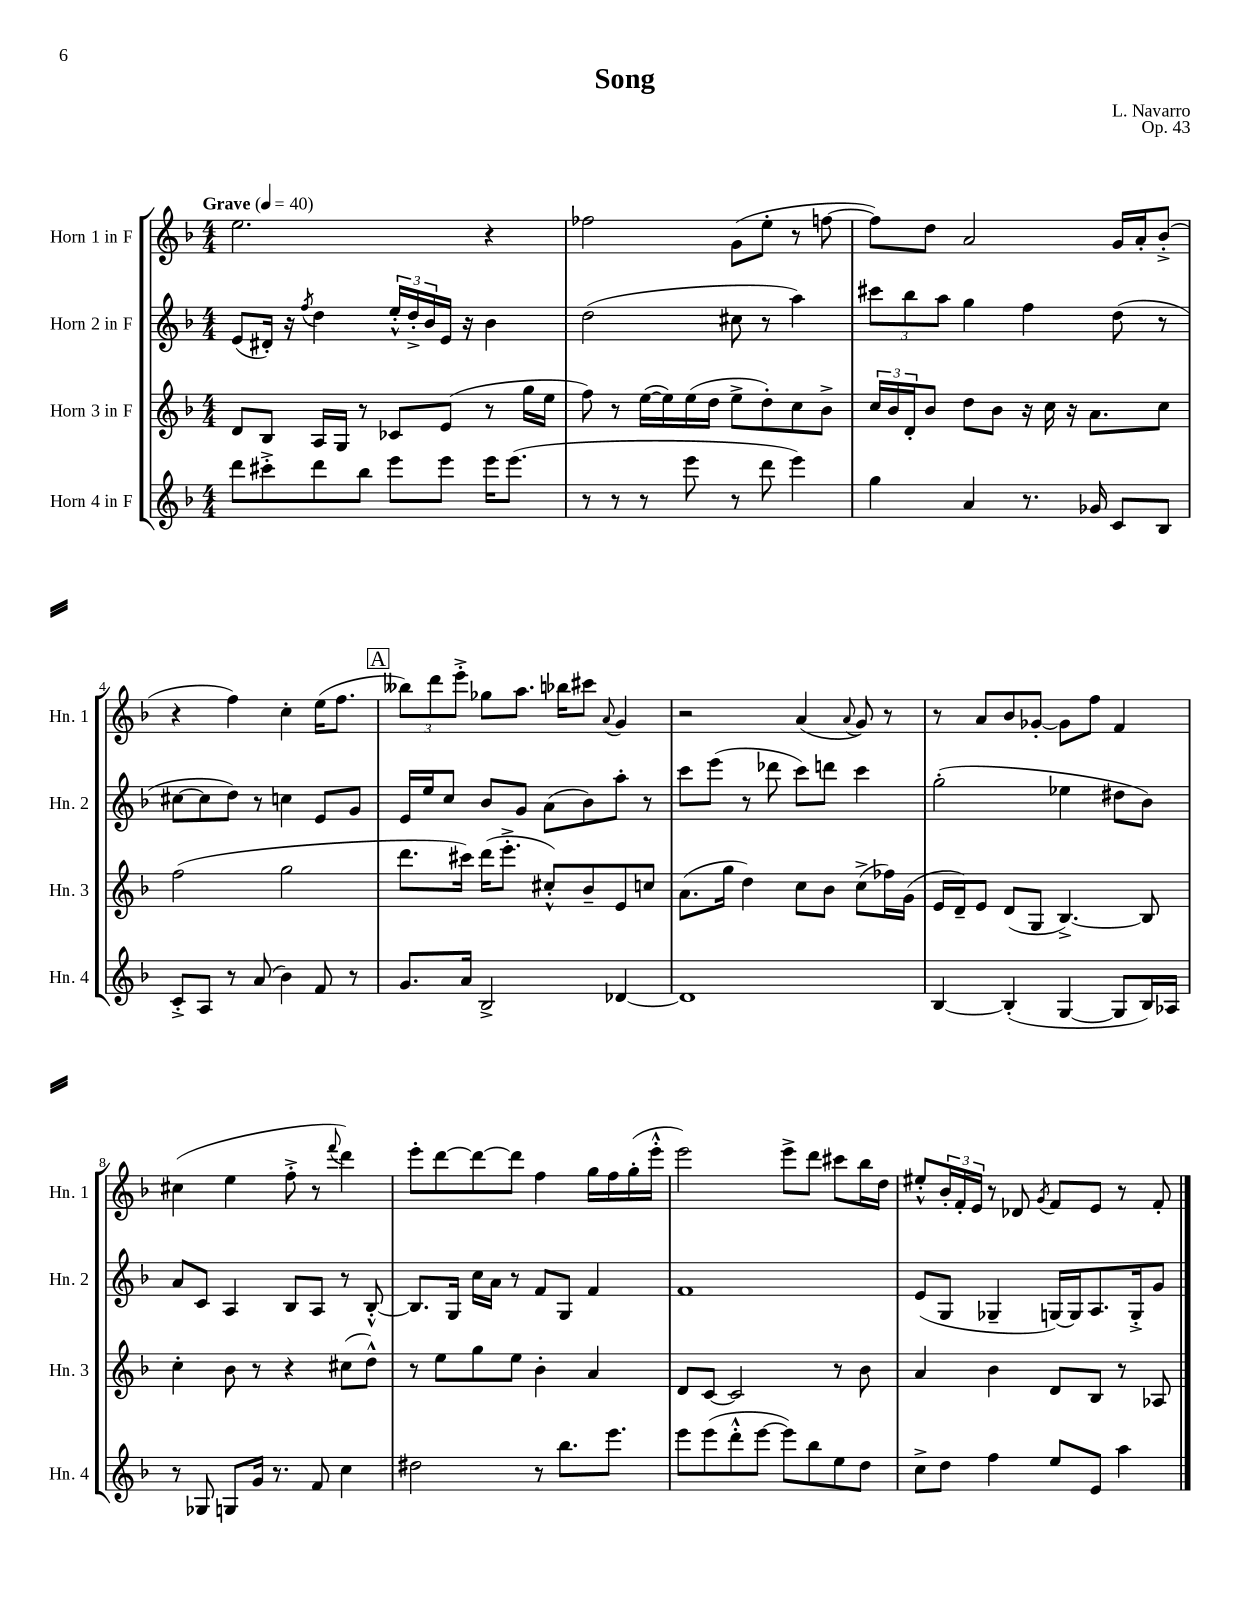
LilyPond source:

\header { title = "Song" composer = "L. Navarro" opus = "Op. 43" }
<<
\new StaffGroup <<
\new Staff = "s0" \with { instrumentName = "Horn 1 in F" shortInstrumentName = "Hn. 1" } {
    \clef treble \key f \major \numericTimeSignature \time 4/4 \tempo "Grave" 4 = 40
    e''2. r4 |
    fes''2 g'8( e''8-. r8 f''8~ |
    f''8) d''8 a'2 g'16 a'16-. bes'8-.->( |
    r4 f''4) c''4-. e''16( f''8. |
    \mark \markup { \box "A" } \tuplet 3/2 { beses''8) d'''8 e'''8-.-> } ges''8 a''8. bes''16 cis'''8 \appoggiatura { a'8 } g'4 |
    r2 a'4( \appoggiatura { a'8 } g'8) r8 |
    r8 a'8 bes'8 ges'8~-. ges'8 f''8 f'4 |
    cis''4( e''4 f''8-.-> r8 \appoggiatura { f'''8 } d'''4) |
    e'''8-. d'''8~ d'''8~ d'''8 f''4 g''16 f''16 g''16-.( e'''16-.-^ |
    e'''2) e'''8-> d'''8 cis'''8 bes''16 d''16 |
    eis''8-.-^ \tuplet 3/2 { bes'16-. f'16-. e'16 } r8 des'8 \acciaccatura { g'8 } f'8 e'8 r8 f'8-. \bar "|." |
}
\new Staff = "s1" \with { instrumentName = "Horn 2 in F" shortInstrumentName = "Hn. 2" } {
    \clef treble \key f \major \numericTimeSignature \time 4/4
    e'8( dis'16-.) r16 \acciaccatura { f''8 } d''4 \tuplet 3/2 { e''16-.-^ d''16-.-> bes'16 } e'16 r16 bes'4 |
    d''2( cis''8 r8 a''4) |
    \tuplet 3/2 { cis'''8 bes''8 a''8 } g''4 f''4 d''8( r8 |
    cis''8~ cis''8 d''8) r8 c''4 e'8 g'8 |
    \mark \markup { \box "A" } e'16 e''16 c''8 bes'8 g'8 a'8( bes'8) a''8-. r8 |
    c'''8 e'''8( r8 des'''8 c'''8) d'''8 c'''4 |
    g''2-.( ees''4 dis''8 bes'8) |
    a'8 c'8 a4 bes8 a8 r8 bes8~-.-^ |
    bes8. g16 c''16 a'16 r8 f'8 g8 f'4 |
    f'1 |
    e'8( g8 ges4-- g16~) g16 a8. g16-.-> g'8 \bar "|." |
}
\new Staff = "s2" \with { instrumentName = "Horn 3 in F" shortInstrumentName = "Hn. 3" } {
    \clef treble \key f \major \numericTimeSignature \time 4/4
    d'8 bes8 a16 g16 r8 ces'8 e'8( r8 g''16 e''16 |
    f''8) r8 e''16~( e''16) e''16( d''16 e''8-> d''8-.) c''8 bes'8-> |
    \tuplet 3/2 { c''16 bes'16 d'16-. } bes'8 d''8 bes'8 r16 c''16 r16 a'8. c''8 |
    f''2( g''2 |
    \mark \markup { \box "A" } d'''8. cis'''16) d'''16( e'''8.-.-> cis''8-.-^) bes'8-- e'8 c''8 |
    a'8.( g''16 d''4) c''8 bes'8 c''8->( fes''16) g'16( |
    e'16 d'16--) e'8 d'8( g8 bes4.~->) bes8 |
    c''4-. bes'8 r8 r4 cis''8( d''8-^) |
    r8 e''8 g''8 e''8 bes'4-. a'4 |
    d'8 c'8~ c'2 r8 bes'8 |
    a'4 bes'4 d'8 bes8 r8 aes8 \bar "|." |
}
\new Staff = "s3" \with { instrumentName = "Horn 4 in F" shortInstrumentName = "Hn. 4" } {
    \clef treble \key f \major \numericTimeSignature \time 4/4
    d'''8 cis'''8-.-> d'''8 bes''8 e'''8 e'''8 e'''16 e'''8.( |
    r8 r8 r8 e'''8 r8 d'''8 e'''4) |
    g''4 a'4 r8. ges'16 c'8 bes8 |
    c'8-.-> a8 r8 a'8( bes'4) f'8 r8 |
    \mark \markup { \box "A" } g'8. a'16 bes2-> des'4~ |
    des'1 |
    bes4~ bes4-.( g4~ g8 bes16) aes16 |
    r8 ges8 g8 g'16 r8. f'8 c''4 |
    dis''2 r8 bes''8. e'''8. |
    e'''8 e'''8( d'''8-.-^ e'''8~ e'''8) bes''8 e''8 d''8 |
    c''8-> d''8 f''4 e''8 e'8 a''4 \bar "|." |
}
>>
>>
